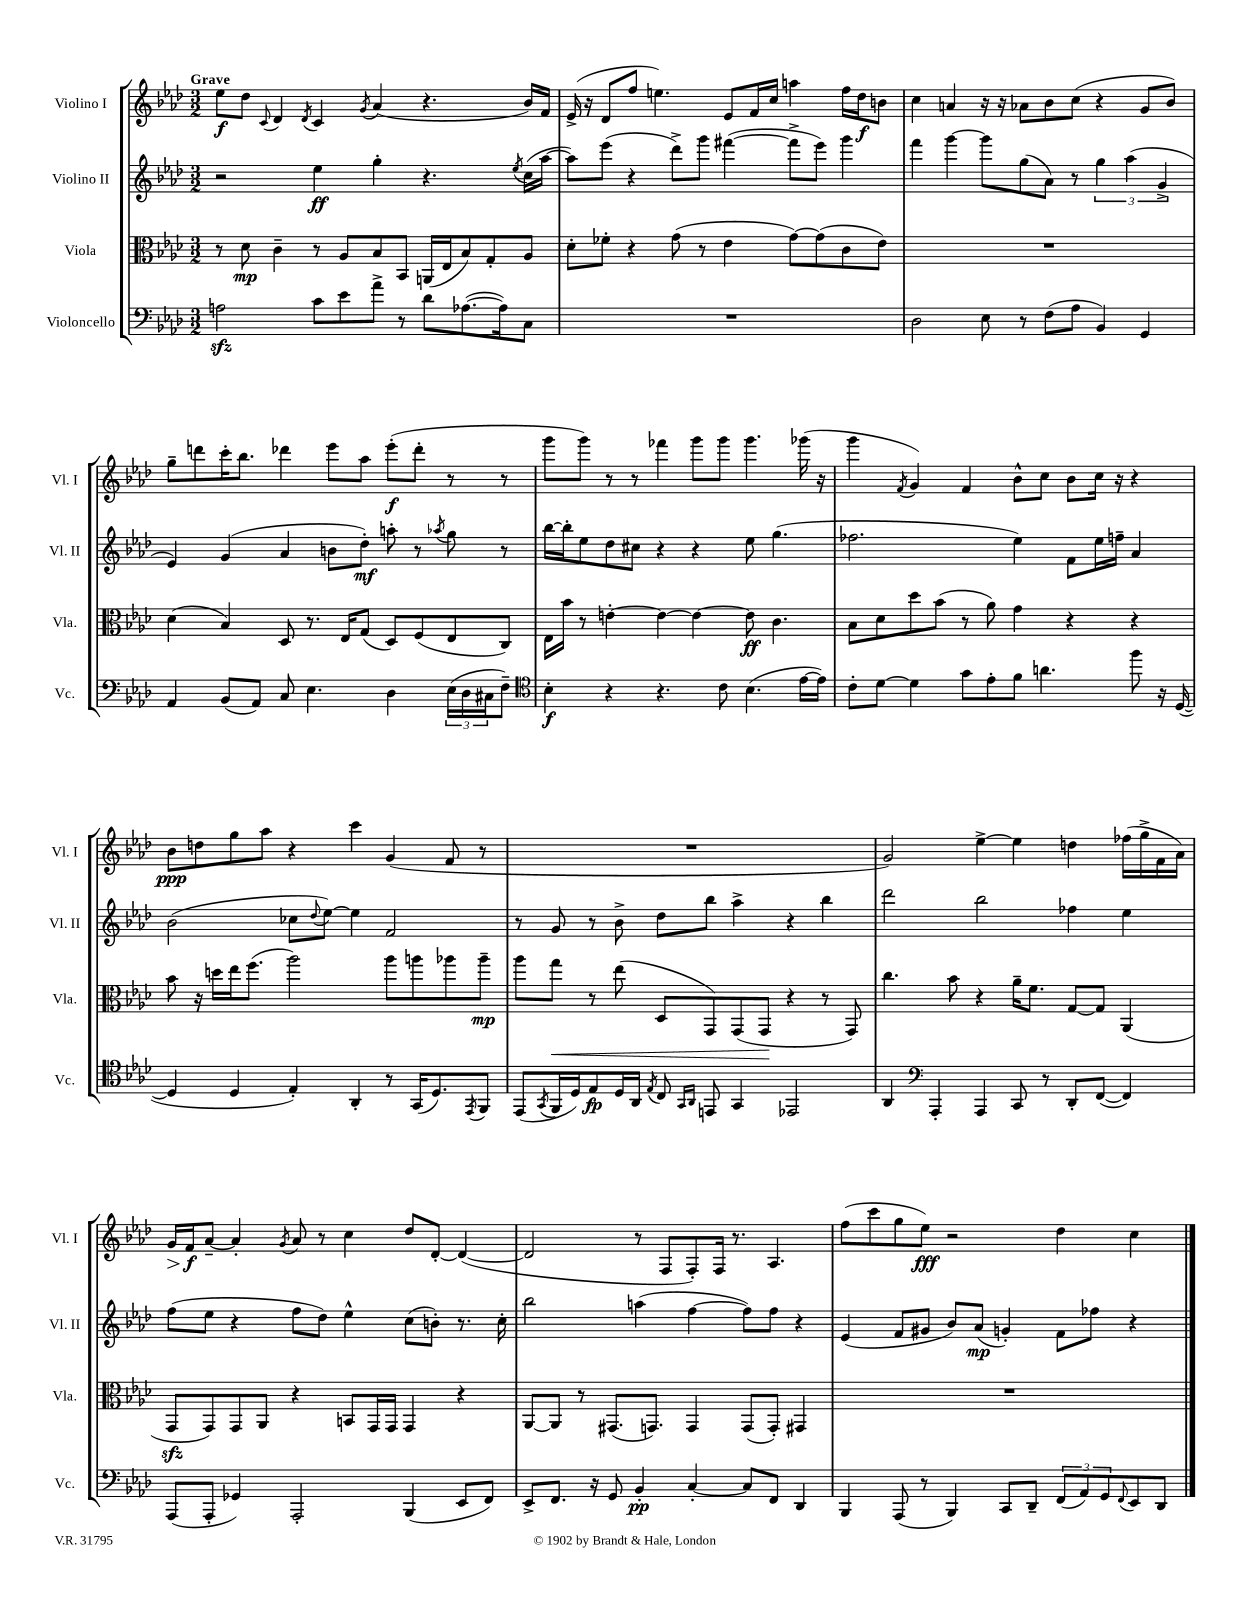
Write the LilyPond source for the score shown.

<<
\new StaffGroup <<
\new Staff = "s0" \with { instrumentName = "Violino I" shortInstrumentName = "Vl. I" } {
    \clef treble \key aes \major \numericTimeSignature \time 3/2 \tempo "Grave"
    ees''8\f des''8 \appoggiatura { c'8 } des'4 \acciaccatura { des'8 } c'4 \acciaccatura { g'8 } aes'4( r4. bes'16) f'16 |
    ees'16->( r16 des'8 f''8 e''4.) ees'8 f'16 c''16 a''4 f''16 des''16\f b'8 |
    c''4 a'4 r16 r16 aes'8 bes'8 c''8( r4 g'8 bes'8) |
    g''8-- d'''8 c'''16-. bes''8. des'''4 ees'''8 aes''8 ees'''8-.\f( des'''8-. r8 r8 |
    g'''8 g'''8) r8 r8 fes'''4 g'''8 g'''8 g'''4. ges'''16( r16 |
    g'''4 \acciaccatura { f'8 } g'4) f'4 bes'8-^ c''8 bes'8 c''16 r16 r4 |
    bes'8\ppp d''8 g''8 aes''8 r4 c'''4 g'4( f'8 r8 |
    R1. |
    g'2) ees''4~-> ees''4 d''4 fes''16( g''16-> f'16 aes'16) |
    g'16\> f'16\f\! aes'8~-- aes'4-. \acciaccatura { g'8 } aes'8 r8 c''4 des''8 des'8~-. des'4~( |
    des'2 r8 f8 f8-.) f16 r8. aes4. |
    f''8( c'''8 g''8 ees''8\fff) r2 des''4 c''4 \bar "|." |
}
\new Staff = "s1" \with { instrumentName = "Violino II" shortInstrumentName = "Vl. II" } {
    \clef treble \key aes \major \numericTimeSignature \time 3/2
    r2 ees''4\ff g''4-. r4. \acciaccatura { ees''8 } c''16( aes''16~ |
    aes''8) ees'''8( r4 des'''8->) g'''8 fis'''4~( fis'''8-> ees'''8) g'''4 |
    f'''4 g'''4~ g'''8 g''8( aes'8) r8 \tuplet 3/2 { g''4 aes''4( g'4-> } |
    ees'4) g'4( aes'4 b'8 des''8-.\mf) a''8-. r8 \acciaccatura { aes''8 } g''8 r8 |
    bes''16~ bes''16-. ees''8 des''8 cis''8 r4 r4 ees''8 g''4.( |
    fes''2. ees''4) f'8 ees''16 f''16-- aes'4 |
    bes'2( ces''8 \appoggiatura { des''8 } ees''8~) ees''4 f'2 |
    r8 g'8 r8 bes'8-> des''8 bes''8 aes''4-> r4 bes''4 |
    des'''2 bes''2 fes''4 ees''4 |
    f''8( ees''8 r4 f''8 des''8) ees''4-^ c''8( b'8-.) r8. c''16-. |
    bes''2 a''4( f''4~ f''8) f''8 r4 |
    ees'4( f'8 gis'8 bes'8) aes'8\mp( g'4-.) f'8 fes''8 r4 \bar "|." |
}
\new Staff = "s2" \with { instrumentName = "Viola" shortInstrumentName = "Vla." } {
    \clef alto \key aes \major \numericTimeSignature \time 3/2
    r8 des'8\mp c'4-- r8 aes8 bes8 bes,8 a,16( ees16 bes8) g8-. aes8 |
    des'8-. fes'8-. r4 g'8( r8 ees'4 g'8~) g'8( c'8 ees'8) |
    R1. |
    des'4( bes4) des8 r8. ees16 g8( des8) f8( ees8 c8) |
    ees16 bes'16 r8 e'4~-. e'4~ e'4~ e'8\ff c'4. |
    bes8 des'8 des''8 bes'8( r8 aes'8) g'4 r4 r4 |
    bes'8 r16 d''16 ees''16 f''8.( aes''2) aes''8 a''8 aes''8 aes''8--\mp |
    aes''8 g''8\< r8 ees''8( des8 g,8) g,8( g,8\! r4 r8 g,8) |
    c''4. bes'8 r4 aes'16-- f'8. g8~ g8 aes,4( |
    g,8\sfz g,8) g,8 aes,8 r4 b,8 g,16 g,16 g,4 r4 |
    aes,8~ aes,8 r8 gis,8.( g,8.) g,4 g,8( g,8-.) gis,4 |
    R1. \bar "|." |
}
\new Staff = "s3" \with { instrumentName = "Violoncello" shortInstrumentName = "Vc." } {
    \clef bass \key aes \major \numericTimeSignature \time 3/2
    a2\sfz c'8 ees'8 aes'8-> r8 des'8 aes8.~( aes16) c8 |
    R1. |
    des2 ees8 r8 f8( aes8 bes,4) g,4 |
    aes,4 bes,8( aes,8) c8 ees4. des4 \tuplet 3/2 { ees16( des16 cis16 } f8--) |
    \clef tenor bes4-.\f r4 r4. c'8 bes4.( ees'16~ ees'16) |
    c'8-. des'8~ des'4 g'8 ees'8-. f'8 a'4. f''8 r16 des16~( |
    des4 des4 ees4-.) aes,4-. r8 g,16( des8.) \acciaccatura { ees,8 } f,8 |
    ees,8( \acciaccatura { g,8 } f,16 des16) ees8\fp des16 aes,16 \acciaccatura { ees8 } c8 \grace { g,16 aes,16 } e,8 g,4 ees,2 |
    aes,4 \clef bass aes,,4-. aes,,4 c,8 r8 des,8-. f,8~( f,4) |
    aes,,8( aes,,8-. ges,4) aes,,2-. bes,,4( ees,8 f,8) |
    ees,8-> f,8. r16 g,8 bes,4-.\pp c4~-. c8 f,8 des,4 |
    bes,,4 aes,,8( r8 bes,,4) c,8 des,8-- \tuplet 3/2 { f,8( aes,8) g,8 } \appoggiatura { f,8 } ees,8 des,8 \bar "|." |
}
>>
>>
\layout { \context { \Score \remove "Bar_number_engraver" } }
